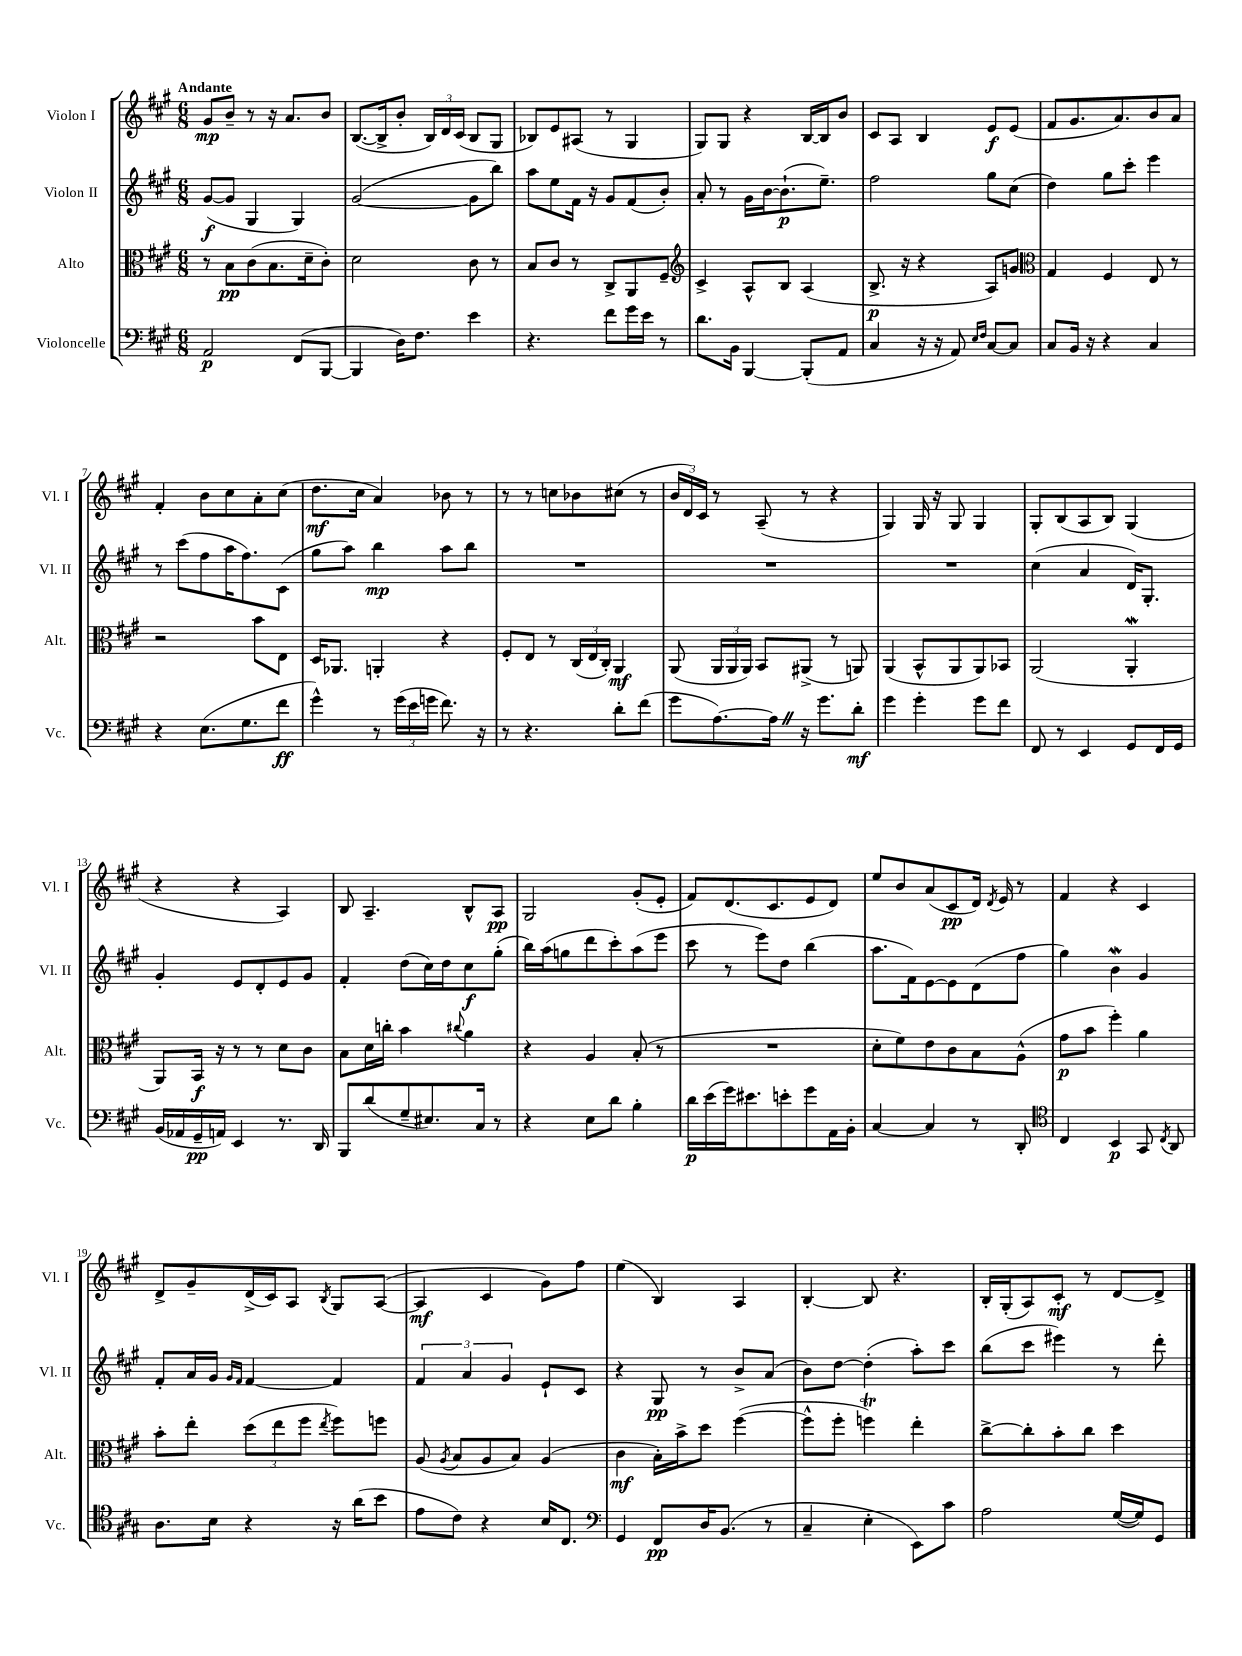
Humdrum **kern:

**kern	**dynam	**kern	**dynam	**kern	**dynam	**kern	**dynam
*part4	*part4	*part3	*part3	*part2	*part2	*part1	*part1
*staff4	*staff4	*staff3	*staff3	*staff2	*staff2	*staff1	*staff1
*I"Violoncelle	*	*I"Alto	*	*I"Violon II	*	*I"Violon I	*
*I'Vc.	*	*I'Alt.	*	*I'Vl. II	*	*I'Vl. I	*
*clefF4	*	*clefC3	*	*clefG2	*	*clefG2	*
*k[f#c#g#]	*	*k[f#c#g#]	*	*k[f#c#g#]	*	*k[f#c#g#]	*
*M6/8	*	*M6/8	*	*M6/8	*	*M6/8	*
=1	=1	=1	=1	=1	=1	=1	=1
!	!	!	!	!	!	!LO:TX:a:B:t=Andante	!
2AA/	p	8r	.	([8g#/L	f	8g#/L	mp
.	.	8B\L	pp	8g#/J]	.	8b~/J	.
.	.	(8c#\	.	4G#/	.	8r	.
.	.	8.B\	.	.	.	16r	.
.	.	.	.	.	.	8.a/L	.
(8FF#/L	.	.	.	4G#/)	.	.	.
.	.	16d~\k	.	.	.	.	.
[8BBB/J	.	8c#'\J)	.	.	.	8b/J	.
=2	=2	=2	=2	=2	=2	=2	=2
4BBB/]	.	2d\	.	([2g#/	.	([8.B/L	.
.	.	.	.	.	.	16B^/k]	.
16D\KL)	.	.	.	.	.	8b'/J	.
8.F#\J	.	.	.	.	.	.	.
.	.	.	.	.	.	24B/LL)	.
.	.	.	.	.	.	24d/	.
.	.	.	.	.	.	(24c#/JJ	.
4e\	.	8c#\	.	8g#\L]	.	8B/L	.
.	.	8r	.	8bb\J)	.	8G#/J	.
=3	=3	=3	=3	=3	=3	=3	=3
4.r	.	8B/L	.	8aa\L	.	8B-X/L)	.
.	.	8c#/J	.	8ee\	.	8e/	.
.	.	8r	.	16f#\Jk	.	(8A#X/J	.
.	.	.	.	16r	.	.	.
8f#\L	.	8C#^/L	.	8g#/L	.	8r	.
16g#\L	.	8AA/	.	(8f#/	.	4G#/	.
16e\JJ	.	.	.	.	.	.	.
8r	.	8F#~/J	.	8b'/J)	.	.	.
=4	=4	=4	=4	=4	=4	=4	=4
*	*	*clefG2	*	*	*	*	*
8.d\L	.	4c#^/	.	8a'/	.	8G#/L)	.
.	.	.	.	8r	.	8G#/J	.
16BB\Jk	.	.	.	.	.	.	.
[4BBB/	.	8A^^/L	.	16g#\LL	.	4r	.
.	.	.	.	[16b\J	.	.	.
.	.	8B/J	.	(8.b`\]	p	.	.
(8BBB'/L]	.	(4A/	.	.	.	[16B/LL	.
.	.	.	.	8.ee~\J)	.	16B/J]	.
8AA/J	.	.	.	.	.	8b/J	.
=5	=5	=5	=5	=5	=5	=5	=5
4C#/	.	8.B^/	p	2ff#\	.	8c#/L	.
.	.	.	.	.	.	8A/J	.
.	.	16r	.	.	.	.	.
16r	.	4r	.	.	.	4B/	.
16r	.	.	.	.	.	.	.
8AA/)	.	.	.	.	.	.	.
16qqE/LL	.	.	.	.	.	.	.
16qqF#/JJ	.	.	.	.	.	.	.
[8C#/L	.	8A/L)	.	8gg#\L	.	8e/L	f
8C#/J]	.	8gn/J	.	(8cc#\J	.	(8e/J	.
=6	=6	=6	=6	=6	=6	=6	=6
*	*	*clefC3	*	*	*	*	*
8C#/L	.	4G#/	.	4dd\)	.	8f#/L	.
16BB/Jk	.	.	.	.	.	8.g#/	.
16r	.	.	.	.	.	.	.
4r	.	4F#/	.	8gg#\L	.	.	.
.	.	.	.	.	.	8.a/)	.
.	.	.	.	8ccc#'\J	.	.	.
4C#/	.	8E/	.	4eee\	.	8b/	.
.	.	8r	.	.	.	8a/J	.
!!LO:LB:g=z
=7	=7	=7	=7	=7	=7	=7	=7
4r	.	2r	.	8r	.	4f#'/	.
.	.	.	.	(8ccc#\L	.	.	.
(8.E\L	.	.	.	8ff#\	.	8b\L	.
.	.	.	.	16aa\K	.	8cc#\	.
8.G#\	.	.	.	8.ff#\)	.	.	.
.	.	8b\L	.	.	.	8a'\	.
8f#\J	ff	8E\J	.	(8c#\J	.	(8cc#\J	.
=8	=8	=8	=8	=8	=8	=8	=8
4g#^^\)	.	16D/KL	.	8gg#\L	.	8.dd\L	mf
.	.	8.AA-X/J	.	.	.	.	.
.	.	.	.	8aa\J)	.	.	.
.	.	.	.	.	.	16cc#\Jk	.
8r	.	4AAn'/	.	4bb\	mp	4a/)	.
(24g#\LL	.	.	.	.	.	.	.
24e\	.	.	.	.	.	.	.
24gn\JJ	.	.	.	.	.	.	.
8.f#\)	.	4r	.	8aa\L	.	8b-X\	.
.	.	.	.	8bb\J	.	8r	.
16r	.	.	.	.	.	.	.
=9	=9	=9	=9	=9	=9	=9	=9
8r	.	8F#'/L	.	2.r	.	8r	.
4.r	.	8E/J	.	.	.	8r	.
.	.	8r	.	.	.	8ccn\L	.
.	.	(24C#/LL	.	.	.	8b-X\	.
.	.	24E/	.	.	.	.	.
.	.	24C#'/JJ)	.	.	.	.	.
8d'\L	.	4AA/	mf	.	.	(8cc#X\J	.
(8f#\J	.	.	.	.	.	8r	.
=10	=10	=10	=10	=10	=10	=10	=10
8g#\L	.	(8AA/	.	2.r	.	24b/LL	.
.	.	.	.	.	.	24d/)	.
.	.	.	.	.	.	24c#/JJ	.
[8.A\)	.	24AA/LL	.	.	.	8r	.
.	.	24AA/	.	.	.	.	.
.	.	24AA/JJ)	.	.	.	.	.
.	.	8BB/L	.	.	.	(8A~/	.
16AZ\Jk]	.	.	.	.	.	.	.
16r	.	(8AA#X^/J	.	.	.	8r	.
8.g#\L	.	.	.	.	.	.	.
.	.	8r	.	.	.	4r	.
8d'\J	mf	8AAn/)	.	.	.	.	.
=11	=11	=11	=11	=11	=11	=11	=11
4g#\	.	(4AA/	.	2.r	.	4G#/)	.
4g#'\	.	8BB^^/L	.	.	.	16G#/	.
.	.	.	.	.	.	16r	.
.	.	8AA/	.	.	.	8G#/	.
8g#\L	.	8AA/)	.	.	.	4G#/	.
8f#\J	.	8BB-X/J	.	.	.	.	.
=12	=12	=12	=12	=12	=12	=12	=12
8FF#/	.	(2AA/	.	(4cc#\	.	8G#'/L	.
8r	.	.	.	.	.	(8B/	.
4EE/	.	.	.	4a/	.	8A/	.
.	.	.	.	.	.	8B/J)	.
8GG#/L	.	4AAw'/	.	16d/KL)	.	(4G#/	.
.	.	.	.	8.G#'/J	.	.	.
16FF#/L	.	.	.	.	.	.	.
16GG#/JJ	.	.	.	.	.	.	.
!!LO:LB:g=z
=13	=13	=13	=13	=13	=13	=13	=13
(16BB/LL	.	8AA/L)	.	4g#'/	.	4r	.
16AA-X/	.	.	.	.	.	.	.
16GG#~/	pp	16BB/Jk	f	.	.	.	.
16AAn/JJ)	.	16r	.	.	.	.	.
4EE/	.	8r	.	8e/L	.	4r	.
.	.	8r	.	8d'/	.	.	.
8.r	.	8d\L	.	8e/	.	4A/)	.
.	.	8c#\J	.	8g#/J	.	.	.
16DD/	.	.	.	.	.	.	.
=14	=14	=14	=14	=14	=14	=14	=14
8BBB/L	.	8B\L	.	4f#'/	.	8B/	.
(8d/	.	16d\L	.	.	.	4.A~/	.
.	.	16ccn'\JJ	.	.	.	.	.
8G#~/	.	4b\	.	(8dd\L	.	.	.
8.E#X/)	.	.	.	16cc#\L)	.	.	.
.	.	.	.	16dd\J	.	.	.
.	.	8qqcc#X/	.	.	.	.	.
.	.	4a\	.	8cc#\	f	8B^^/L	.
16C#/Jk	.	.	.	.	.	.	.
8r	.	.	.	(8gg#'\J	.	8A/J	pp
=15	=15	=15	=15	=15	=15	=15	=15
4r	.	4r	.	16bb\LL)	.	2G#/	.
.	.	.	.	(16aa\J	.	.	.
.	.	.	.	8ggn\	.	.	.
8E\L	.	4A/	.	8ddd\	.	.	.
8d\J	.	.	.	8ccc#'\)	.	.	.
4B'\	.	(8B'/	.	(8aa\	.	(8g#'/L	.
.	.	8r	.	8eee\J	.	8e'/J	.
=16	=16	=16	=16	=16	=16	=16	=16
16d\LL	p	2.r	.	8ccc#\	.	8f#/L)	.
(16e\	.	.	.	.	.	.	.
16g#\J)	.	.	.	8r	.	(8.d/	.
8.e#X\	.	.	.	.	.	.	.
.	.	.	.	8eee\L)	.	.	.
.	.	.	.	.	.	8.c#/	.
8en'\	.	.	.	8dd\J	.	.	.
8g#\	.	.	.	(4bb\	.	8e/	.
16AA\L	.	.	.	.	.	8d/J)	.
16BB'\JJ	.	.	.	.	.	.	.
=17	=17	=17	=17	=17	=17	=17	=17
[4C#/	.	8d'\L	.	8.aa\L	.	8ee/L	.
.	.	8f#\)	.	.	.	8b/	.
.	.	.	.	16f#\k)	.	.	.
4C#/]	.	8e\	.	[8e\	.	(8a/	.
.	.	8c#\	.	8e\]	.	8c#/	pp
8r	.	8B\	.	(8d\	.	16d/Jk)	.
.	.	.	.	.	.	8qd/	.
.	.	.	.	.	.	16e/	.
8DD'/	.	(8A^^\J	.	8ff#\J	.	8r	.
=18	=18	=18	=18	=18	=18	=18	=18
*clefC4	*	*	*	*	*	*	*
4C#/	.	8g#\L	p	4gg#\)	.	4f#/	.
.	.	8b\J	.	.	.	.	.
4BB/	p	4ff#'\)	.	4bW\	.	4r	.
8GG#/	.	4a\	.	4g#/	.	4c#/	.
8qC#/	.	.	.	.	.	.	.
8AA/	.	.	.	.	.	.	.
!!LO:LB:g=z
=19	=19	=19	=19	=19	=19	=19	=19
8.A\L	.	8b'\L	.	8f#'/L	.	8d^/L	.
.	.	8ee'\J	.	16a/L	.	8g#~/	.
16B\Jk	.	.	.	16g#/JJ	.	.	.
.	.	.	.	16qqg#/LL	.	.	.
.	.	.	.	16qqf#/JJ	.	.	.
4r	.	(12dd\L	.	[4f#/	.	(16d^/L	.
.	.	.	.	.	.	16c#/J)	.
.	.	12ee\	.	.	.	.	.
.	.	.	.	.	.	8A/J	.
.	.	12ff#\J	.	.	.	.	.
.	.	8qee/	.	.	.	8qB/	.
16r	.	8ff#\L)	.	4f#/]	.	8G#/L	.
(16a\KL	.	.	.	.	.	.	.
8b\J	.	8ffn\J	.	.	.	([8A/J	.
=20	=20	=20	=20	=20	=20	=20	=20
8e\L	.	(8A/	.	6f#/	.	4A/]	mf
.	.	8qA/	.	.	.	.	.
8c#\J)	.	8B/L	.	.	.	.	.
.	.	.	.	6a/	.	.	.
4r	.	8A/	.	.	.	4c#/	.
.	.	.	.	6g#/	.	.	.
.	.	8B/J)	.	.	.	.	.
16B/KL	.	(4A/	.	8e`/L	.	8g#\L)	.
8.C#/J	.	.	.	.	.	.	.
.	.	.	.	8c#/J	.	8ff#\J	.
=21	=21	=21	=21	=21	=21	=21	=21
*clefF4	*	*	*	*	*	*	*
4GG#/	.	4c#\	mf	4r	.	(4ee\	.
8FF#/L	pp	16B'\LL)	.	8G#/	pp	4B/)	.
.	.	16b^\J	.	.	.	.	.
16D/K	.	8dd\J	.	8r	.	.	.
(8.BB/J	.	.	.	.	.	.	.
.	.	([4ff#\	.	8b^/L	.	4A/	.
8r	.	.	.	(8a/J	.	.	.
=22	=22	=22	=22	=22	=22	=22	=22
4C#~/	.	8ff#^^\L]	.	8b\L)	.	[4B'/	.
.	.	8ff#'\J	.	[8dd\J	.	.	.
4E'\	.	4ffnT\)	.	(4dd'\]	.	8B/]	.
.	.	.	.	.	.	4.r	.
8EE\L)	.	4ee'\	.	8aa'\L)	.	.	.
8c#\J	.	.	.	8ccc#\J	.	.	.
=23	=23	=23	=23	=23	=23	=23	=23
2A\	.	[8cc#^\L	.	(8bb\L	.	16B'/LL	.
.	.	.	.	.	.	(16G#'/J	.
.	.	8cc#'\]	.	8ccc#\J	.	8A/)	.
.	.	8b'\	.	4eee#X\)	.	8c#'/J	mf
.	.	8cc#\J	.	.	.	8r	.
([16G#/LL	.	4dd\	.	8r	.	[8d/L	.
16G#/J])	.	.	.	.	.	.	.
8GG#/J	.	.	.	8ddd'\	.	8d^/J]	.
==	==	==	==	==	==	==	==
*-	*-	*-	*-	*-	*-	*-	*-
